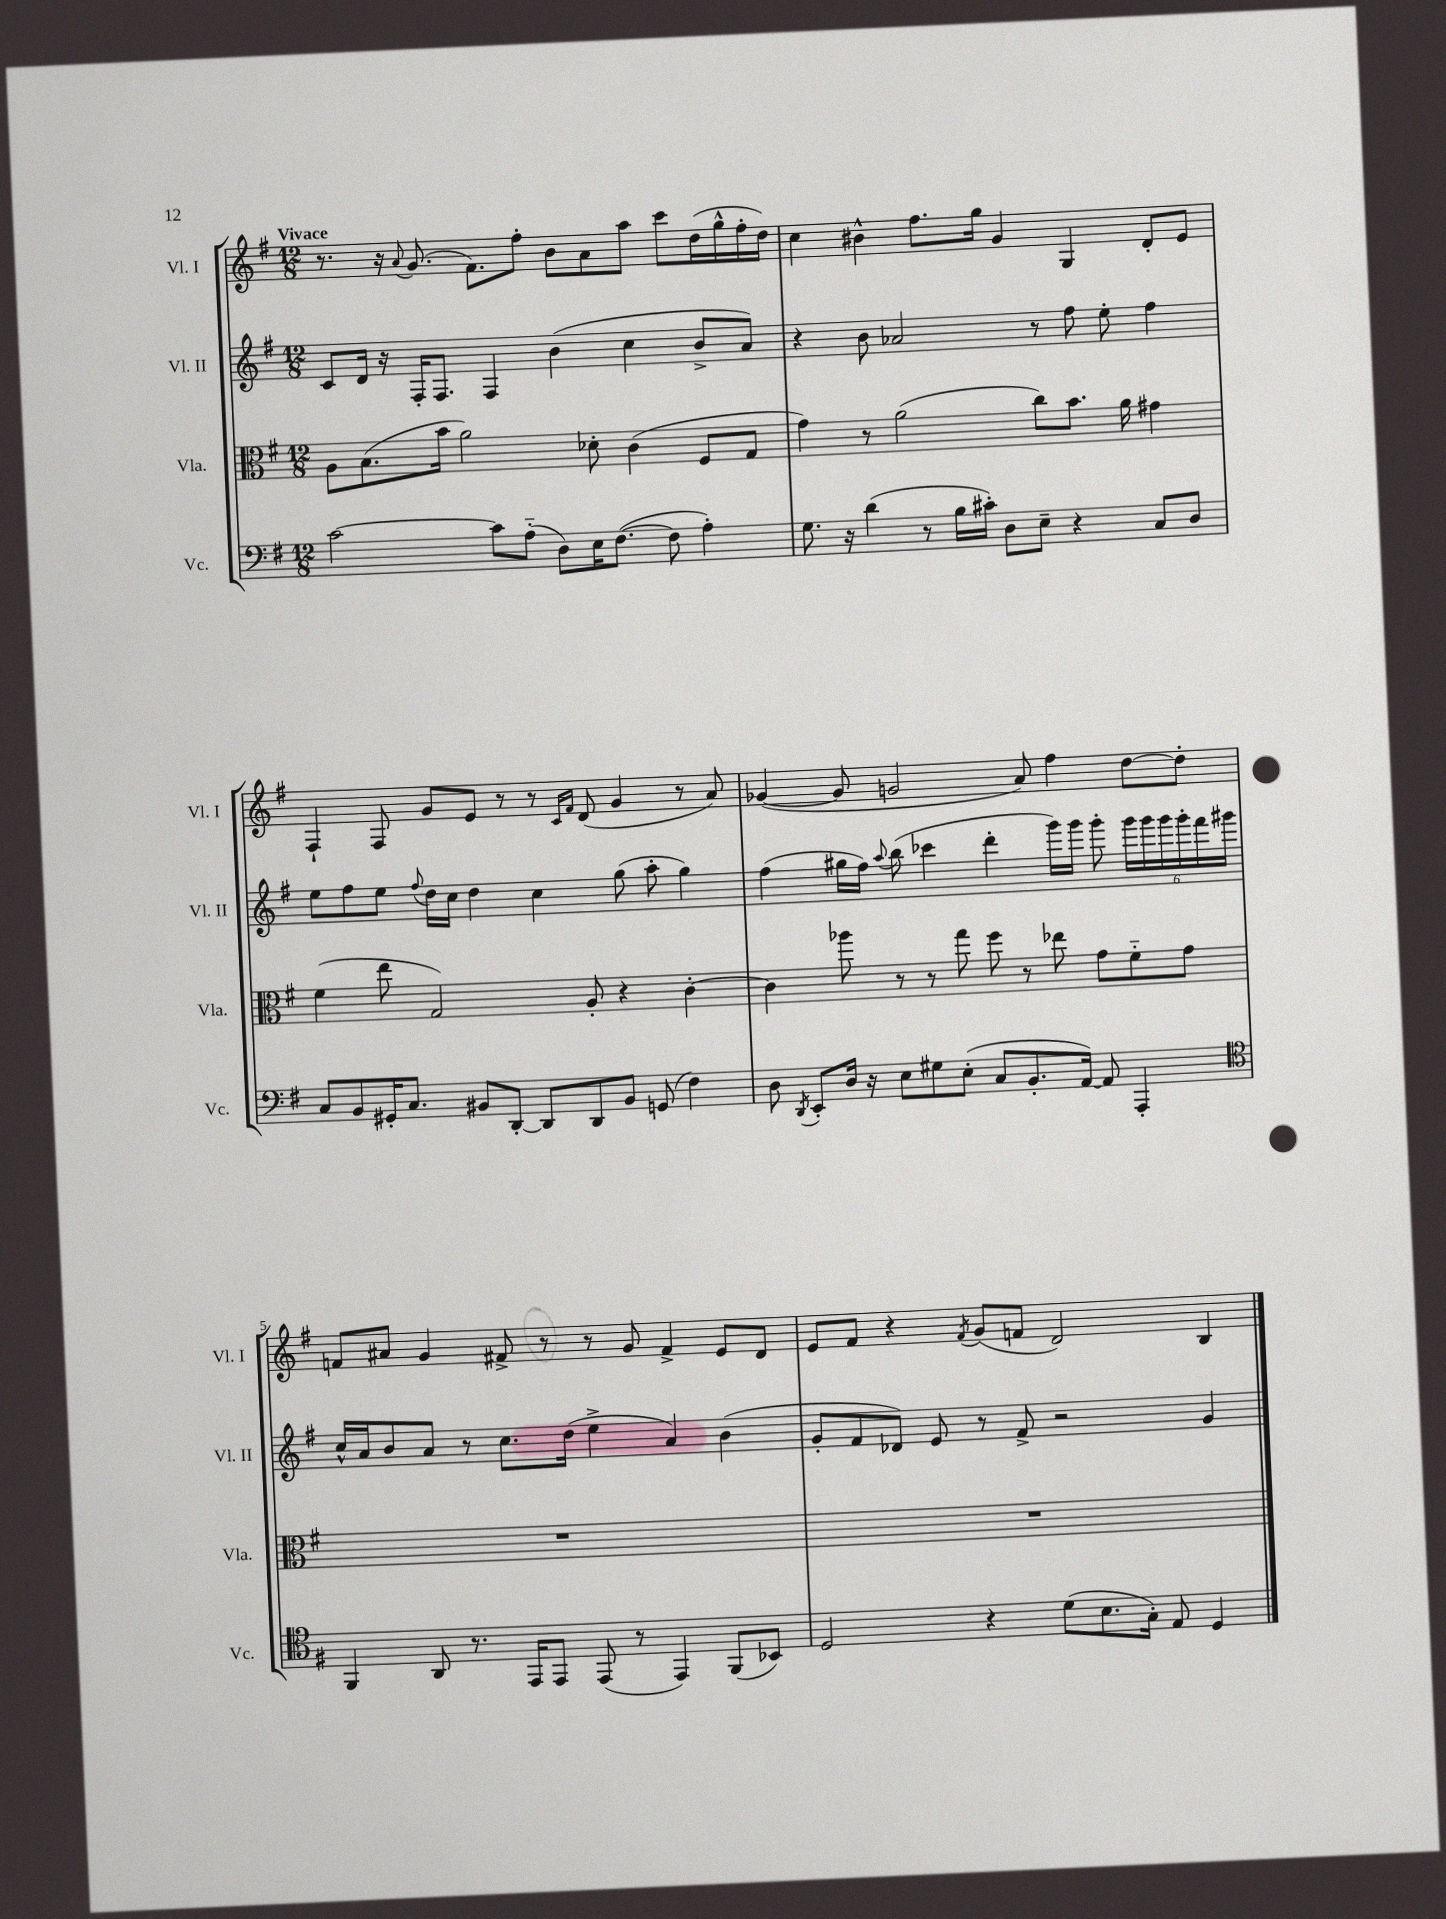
<<
\new StaffGroup <<
\new Staff = "s0" \with { instrumentName = "Vl. I" shortInstrumentName = "Vl. I" } {
    \clef treble \key g \major \numericTimeSignature \time 12/8 \tempo "Vivace"
    \autoBeamOff r8. r16 \appoggiatura { a'8 } g'8.( fis'8.[) fis''8]-. b'8[ a'8 a''8] c'''8[ d''16( g''16-^ fis''16-. d''16]) |
    c''4 bis'4-^ fis''8.[ g''16] g'4 g4 d'8[-. e'8] |
    fis4-! fis8 g'8[ e'8] r8 r8 \grace { c'16[ fis'16] } d'8( g'4 r8 a'8) |
    ges'4~( ges'8 g'2 a'8) fis''4 d''8[~ d''8]-. |
    f'8[ ais'8] g'4 fis'8-> r8 r8 g'8 fis'4-> e'8[ d'8] |
    e'8[ fis'8] r4 \acciaccatura { fis'8 } g'8[( f'8] d'2) b4 \bar "|." |
}
\new Staff = "s1" \with { instrumentName = "Vl. II" shortInstrumentName = "Vl. II" } {
    \clef treble \key g \major \numericTimeSignature \time 12/8
    \autoBeamOff c'8[ d'16] r16 fis16[-. fis8.] fis4 b'4( c''4 b'8[-> a'8]) |
    r4 b'8 aes'2 r8 fis''8 e''8-. fis''4 |
    e''8[ fis''8 e''8] \appoggiatura { fis''8 } d''16[ c''16] d''4 c''4 g''8( a''8-. g''4) |
    fis''4( gis''16[ fis''16]) \appoggiatura { a''8 } b''8( ces'''4 d'''4-. g'''16[) g'''16] g'''8-. \tuplet 6/4 { g'''16[ g'''16 g'''16 g'''16-. fis'''16 gis'''16] } |
    c''16[-^ a'16 b'8 a'8] r8 c''8.[ d''16]( e''4-> a'4) b'4( |
    g'8[-. fis'8 des'8]) e'8 r8 fis'8-> r2 g'4 \bar "|." |
}
\new Staff = "s2" \with { instrumentName = "Vla." shortInstrumentName = "Vla." } {
    \clef alto \key g \major \numericTimeSignature \time 12/8
    \autoBeamOff a8[ b8.( b'16] a'2) des'8-. c'4( fis8[ g8] |
    g'4) r8 a'2( c''8[) b'8.] a'16 gis'4 |
    fis'4( e''8 g2) a8-. r4 c'4~-. |
    c'4 aes''8 r8 r8 g''8 fis''8 r8 ees''8 g'8[ fis'8-_ g'8] |
    R1. |
    R1. \bar "|." |
}
\new Staff = "s3" \with { instrumentName = "Vc." shortInstrumentName = "Vc." } {
    \clef bass \key g \major \numericTimeSignature \time 12/8
    \autoBeamOff c'2~ c'8[ a8]-_( d8[) e16 fis8.]~( fis8 a4-.) |
    g8. r16 d'4( r8 b16[ cis'16]-.) d8[ e8]-- r4 c8[ d8] |
    c8[ b,8 gis,16-. c8.] bis,8[ d,8]~-. d,8[ d,8 bis,8] g,8( fis4) |
    d8 \acciaccatura { d,8 } e,8[-. d16] r16 e8[ gis8 e8]-.( c8[ b,8.-. a,16]~) a,8 a,,4-. |
    \clef tenor fis,4 a,8 r8. e,16[ e,8] e,8( r8 e,4) fis,8[( bes,8]) |
    d2 r4 d'8[( b8. g16]-.) e8 d4 \bar "|." |
}
>>
>>
\layout { \context { \Score \override BarNumber.break-visibility = ##(#f #t #t) barNumberVisibility = #(every-nth-bar-number-visible 5) } }
